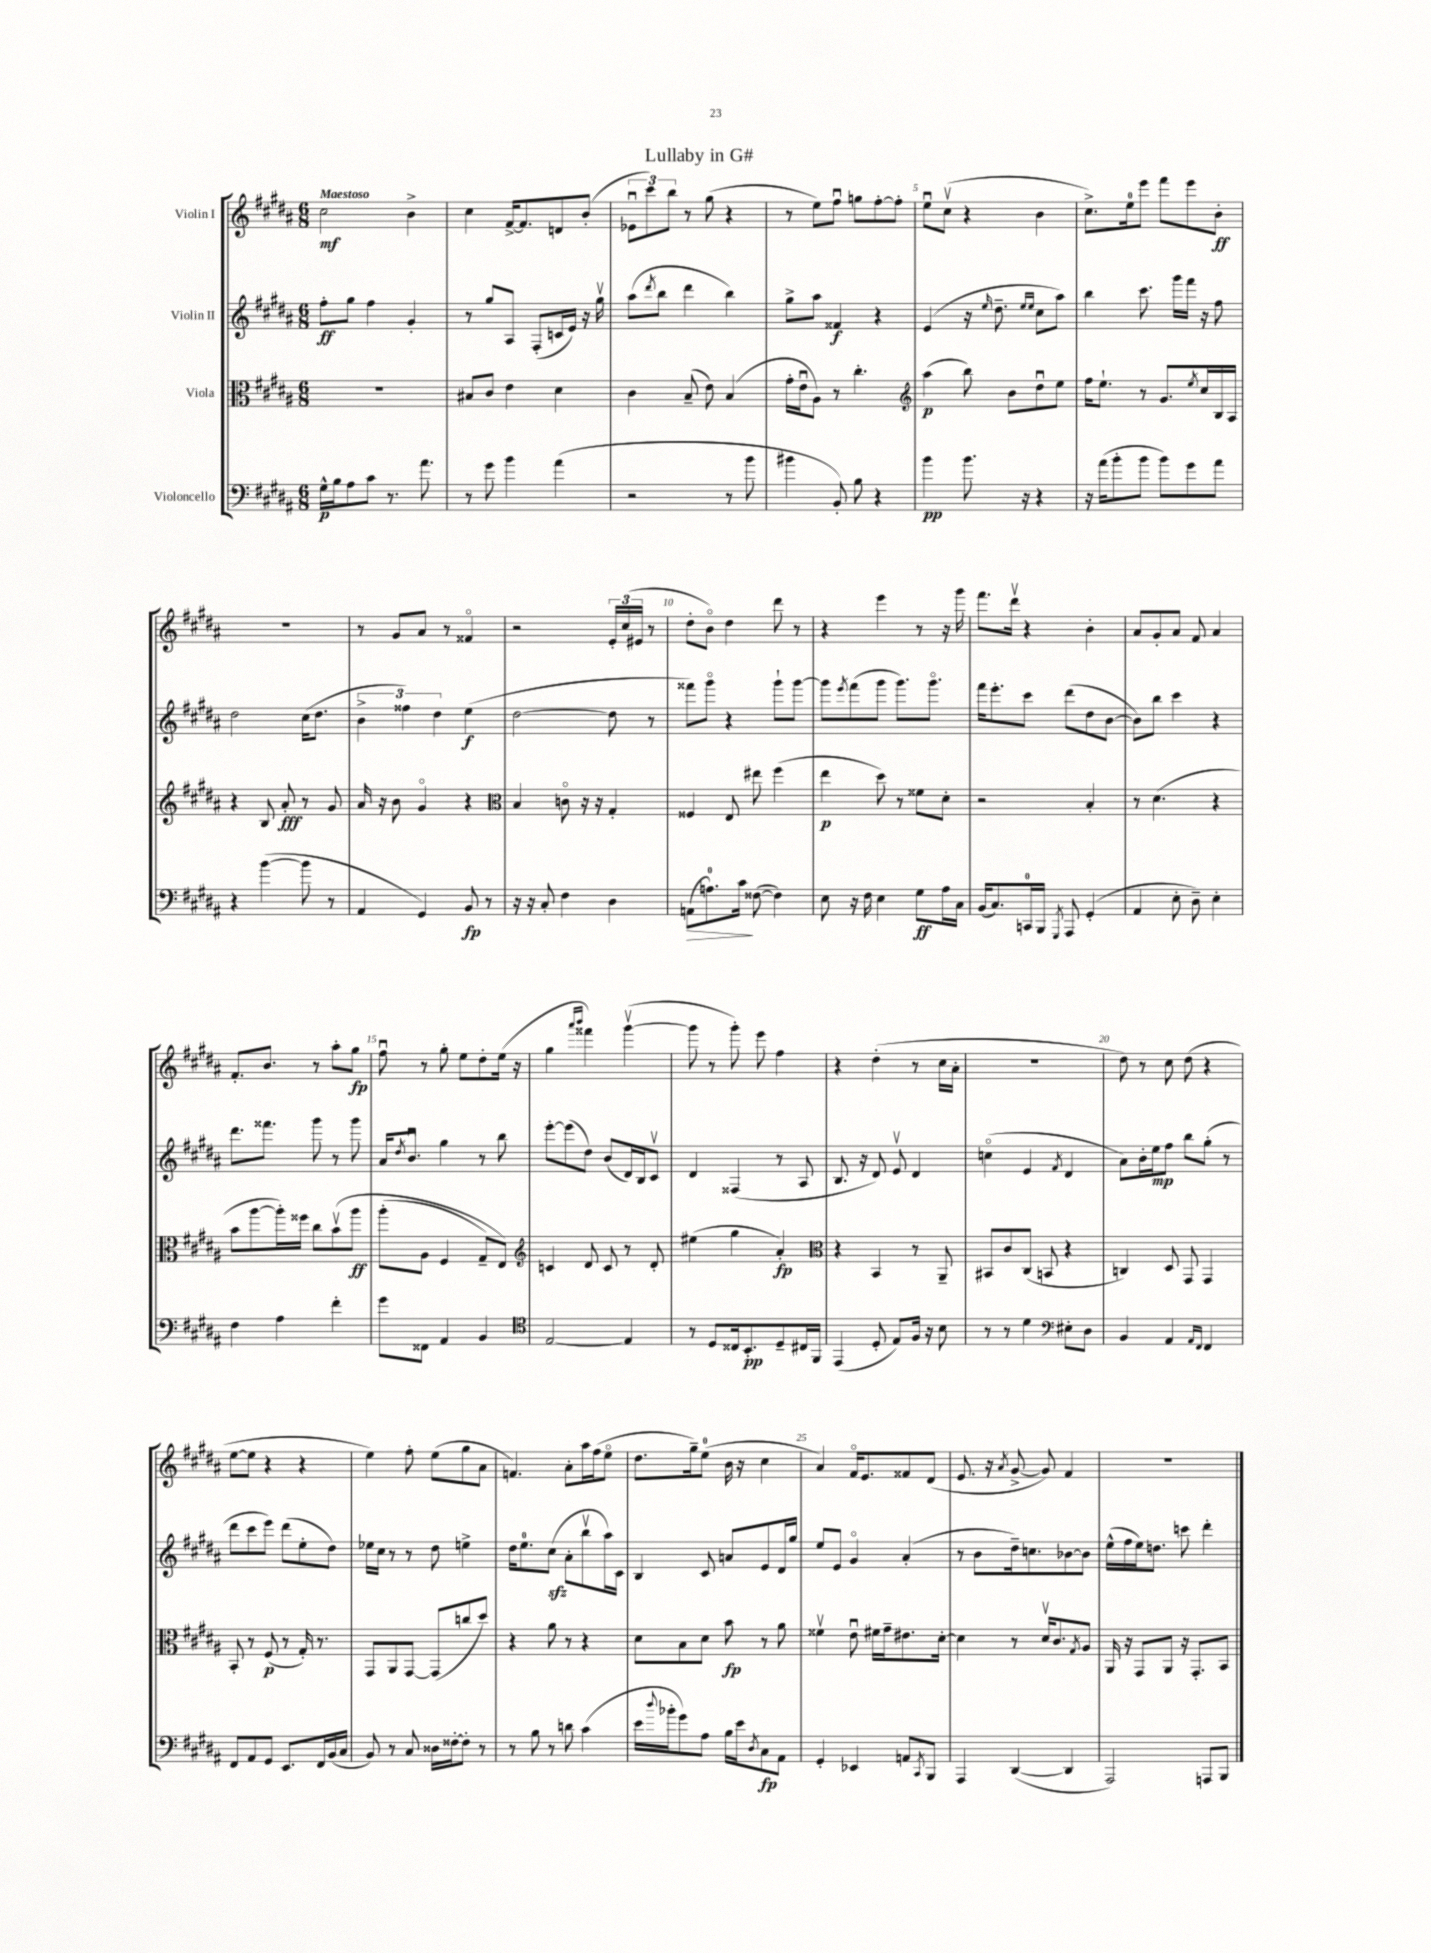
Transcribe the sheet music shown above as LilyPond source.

\header { title = "Lullaby in G#" }
<<
\new StaffGroup <<
\new Staff = "s0" \with { instrumentName = "Violin I" } {
    \clef treble \key b \major \numericTimeSignature \time 6/8 \tempo "Maestoso"
    cis''2\mf b'4-> |
    cis''4 fis'16~-> fis'8. d'8 b'8-.( |
    \tuplet 3/2 { ees'8\downbow cis'''8) b''8 } r8 gis''8( r4 |
    r8 e''8) fis''8\downbow g''8 fis''8~-. fis''8-. |
    e''8\downbow cis''8\upbow( r4 b'4 |
    cis''8.->) e''16-0 e'''8 fis'''8 e'''8 b'8-.\ff |
    R2. |
    r8 gis'8 ais'8 r8 fisis'4\flageolet |
    r2 \tuplet 3/2 { e'16-. cis''16( eis'16 } r8 |
    dis''8-. b'8\flageolet) dis''4 dis'''8 r8 |
    r4 e'''4 r8 r16 gis'''16 |
    fis'''8. dis'''16\upbow r4 b'4-. |
    ais'8 gis'8-. ais'8 fis'8 ais'4 |
    fis'8.-. b'8. r8 ais''8-. gis''8\fp |
    fis''8\downbow r8 gis''8-. e''8 dis''8-. e''16( r16 |
    gis''4 \grace { ais'''16 b'''16 } fisis'''4) gis'''4~\upbow( |
    gis'''8 r8 gis'''8-.) e'''8 fis''4 |
    r4 dis''4-.( r8 cis''16 ais'16-. |
    R2. |
    dis''8) r8 cis''8 dis''8( r4 |
    e''8~ e''8 r4 r4 |
    e''4) fis''8-. e''8( gis''8 ais'8 |
    f'4.) ais'8-. ais''16 fis''16( e''8\flageolet |
    dis''8. gis''16--) e''8-0( b'16 r16 cis''4 |
    ais'4) fis'16\flageolet e'8. fisis'8 dis'8( |
    e'8. r16 \acciaccatura { ais'8 } gis'8~-> gis'8) fis'4 |
    R2. \bar "|." |
}
\new Staff = "s1" \with { instrumentName = "Violin II" } {
    \clef treble \key b \major \numericTimeSignature \time 6/8
    fis''8-.\ff gis''8 fis''4 gis'4-. |
    r8 gis''8 ais8 fis8-.( c'16 e'16) r16 gis''16\upbow |
    ais''8( \acciaccatura { dis'''8 } b''8 dis'''4 b''4) |
    gis''8-> ais''8 fisis'4\f r4 |
    e'4( r16 \grace { e''16 } dis''8.-- \grace { e''16 e''16 } cis''8 ais''8) |
    b''4 cis'''8. gis'''16 fis'''16 r16 fis''8 |
    dis''2 cis''16( dis''8. |
    \tuplet 3/2 { b'4-> fisis''4) dis''4 } e''4\f( |
    dis''2~ dis''8 r8 |
    fisis'''8) gis'''8\flageolet r4 gis'''8-! gis'''8~ |
    gis'''8 \acciaccatura { e'''8 } fis'''8( gis'''8 gis'''8.) gis'''8.\flageolet |
    fis'''16 e'''8.-. cis'''8 dis'''8( dis''8 b'8~ |
    b'8) b''8 cis'''4 r4 |
    dis'''8. fisis'''8. gis'''8 r8 gis'''8 |
    ais'16 \acciaccatura { dis''8 } b'8.\downbow gis''4 r8 b''8 |
    e'''8~-. e'''8( dis''8) b'8( dis'16) b16 cis'8\upbow |
    dis'4 fisis4( r8 ais8 |
    b8. r16 dis'8) e'8\upbow dis'4 |
    c''4\flageolet( e'4 \acciaccatura { fis'8 } dis'4 |
    ais'8) b'16-. e''16\mp fis''8 b''8 gis''8-.( r8 |
    dis'''8 cis'''8 e'''8) dis'''8( e''8-. dis''8) |
    ees''16 cis''16 r8 r8 dis''8 e''4-> |
    dis''16 e''8.-0 cis''8\sfz( ais'8-. b''8\upbow ais''16) cis'16 |
    b4 cis'8 a'8 e'8 dis'16 gis''16 |
    e''8 e'8 gis'4\flageolet ais'4-.( |
    r8 b'8 dis''16--) c''8. bes'8~ bes'8 |
    e''16-^( fis''16 e''16) d''8. c'''8 dis'''4-. \bar "|." |
}
\new Staff = "s2" \with { instrumentName = "Viola" } {
    \clef alto \key b \major \numericTimeSignature \time 6/8
    R2. |
    bis8 cis'8 e'4 dis'4 |
    cis'4 b8--( e'8) b4( |
    gis'16-. e'16\downbow ais8) r8 cis''4.-. |
    \clef treble ais''4\p( b''8) b'8 dis''8\downbow e''8 |
    fis''16 e''8.-! r8 gis'8. \acciaccatura { e''8 } cis''16 b16 ais16 |
    r4 b8 ais'8-.\fff r8 gis'8 |
    ais'16 r16 b'8 gis'4\flageolet r4 |
    \clef alto b4 c'8\flageolet r16 r16 gis4-. |
    fisis4 e8 eis''8 fis''4( |
    e''4\p dis''8) r8 fisis'8 dis'8-. |
    r2 b4-. |
    r8 dis'4.( r4 |
    b'8 ais''8~ ais''16-.) fisis''16 cis''8 b'8\upbow\( ais''8\ff |
    ais''8-.( ais8 fis4 gis8--) e8\) |
    \clef treble c'4 dis'8 c'8 r8 dis'8-. |
    eis''4( gis''4 ais'4-.\fp) |
    \clef alto r4 b,4 r8 ais,8-- |
    bis,8 cis'8 cis8( b,8 r4 |
    c4) dis8 gis,8 gis,4 |
    b,8-. r8 fis8\p( r8 gis16-.) r8. |
    gis,8 ais,8 gis,8~ gis,8( c''8 dis''8) |
    r4 ais'8 r8 r4 |
    dis'8 b8 dis'8 b'8\fp r8 ais'8 |
    fisis'4\upbow e'8\downbow fis'16 gis'16-- eis'8. dis'16~-. |
    dis'4 r8 dis'16\upbow cis'8. \acciaccatura { gis8 } ais8 |
    ais,16 r16 gis,8 ais,8 r16 gis,8.-. b,8 \bar "|." |
}
\new Staff = "s3" \with { instrumentName = "Violoncello" } {
    \clef bass \key b \major \numericTimeSignature \time 6/8
    gis16-^\p b16 ais8 cis'8 r8. ais'8. |
    r8 gis'8 b'4 ais'4( |
    r2 r8 b'8 |
    bis'4 b,8-.) b8 r4 |
    b'4\pp b'8. r16 r4 |
    r16 ais'16( b'8-. b'8 b'8) gis'8 ais'8 |
    r4 b'4~( b'8 r8 |
    ais,4 gis,4) b,8\fp r8 |
    r16 r16 cis8-. fis4 dis4 |
    a,8\>( a8.-0) cis'16\! fisis8~( fisis4) |
    e8 r16 fis16 e4 gis8\ff ais16 cis16 |
    b,16( cis8.) c,16-0 b,,16 \acciaccatura { gis,,8 } ais,,8 gis,4-.( |
    ais,4 e8-. dis8--) e4-. |
    fis4 ais4 fis'4-. |
    gis'8 fisis,8 ais,4 b,4 |
    \clef tenor e2~ e4 |
    r8 dis8 cisis16 b,8.-.\pp dis8-- cis16 fis,16 |
    e,4( dis8-. e8) fis16 r16 b8 |
    r8 r8 dis'4 \clef bass eis8-. dis8 |
    b,4 ais,4 \grace { ais,16 fis,16 } fis,4 |
    fis,8 ais,8 gis,8 e,8. fis,16 b,16( cis16 |
    b,8) r8 cis8 disis16 fisis16~-. fisis8-. r8 |
    r8 b8 r8 d'8 cis'4( |
    e'16 \appoggiatura { dis''8 } bes'16-. gis'8) ais8 b16 e'16 \acciaccatura { dis8 } cis8\fp ais,8 |
    gis,4-. ees,4 a,8 \acciaccatura { cis,8 } b,,8 |
    ais,,4 dis,4~( dis,4 |
    ais,,2) a,,8 b,,8 \bar "|." |
}
>>
>>
\layout { \context { \Score \override BarNumber.break-visibility = ##(#f #t #t) barNumberVisibility = #(every-nth-bar-number-visible 5) } }
